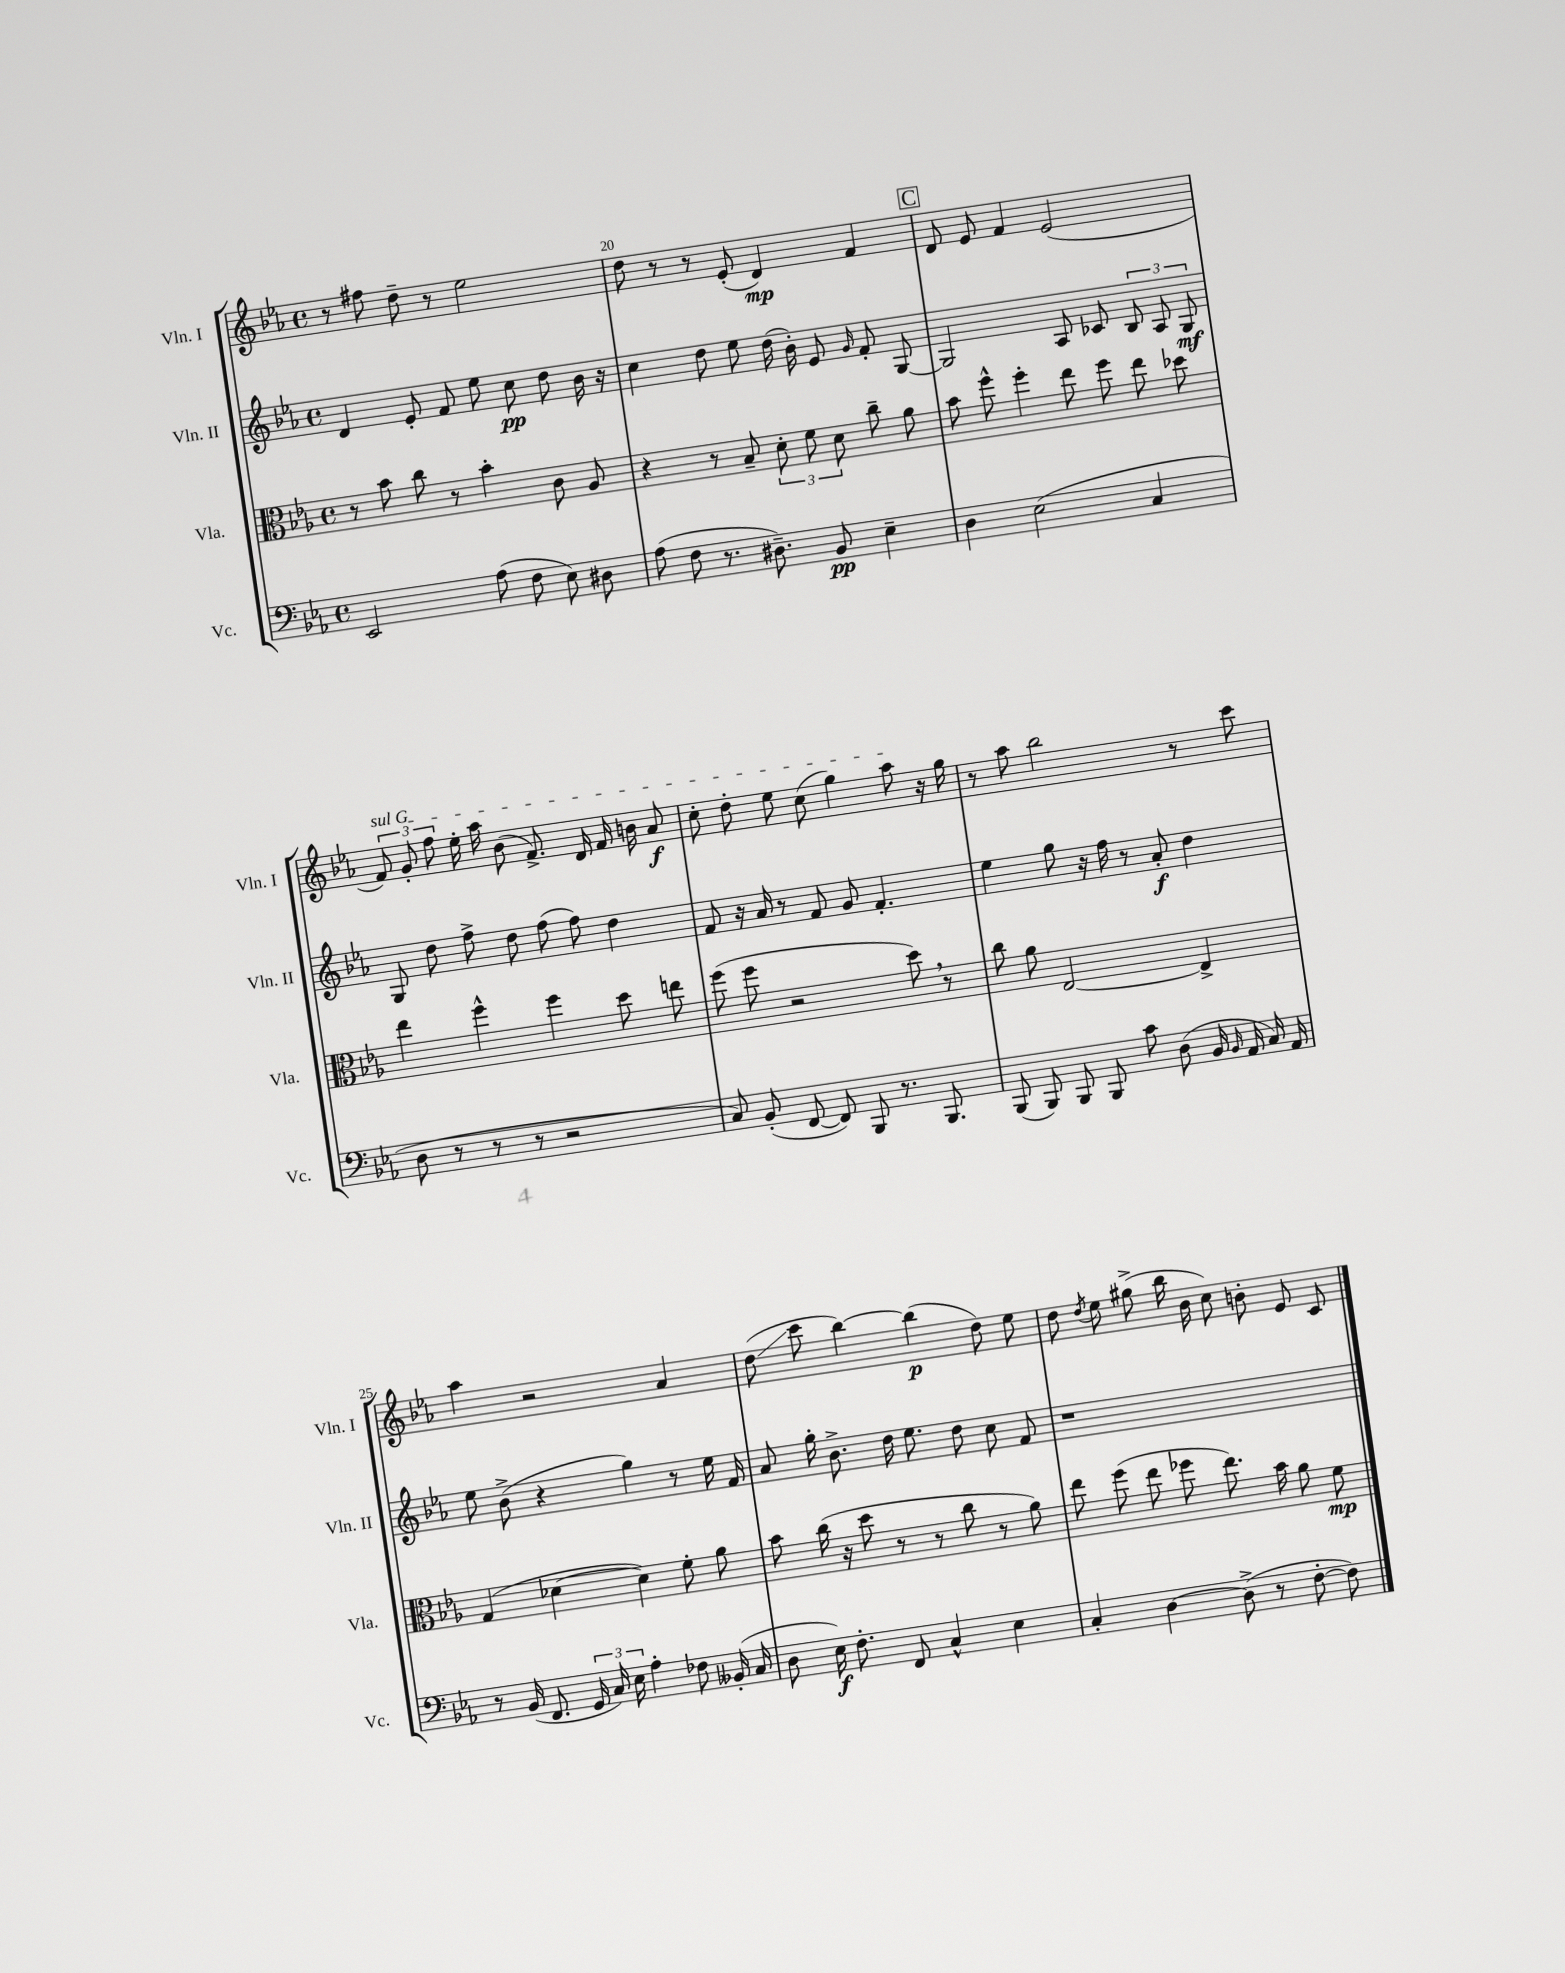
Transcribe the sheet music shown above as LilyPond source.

<<
\new StaffGroup <<
\new Staff = "s0" \with { instrumentName = "Vln. I" shortInstrumentName = "Vln. I" } {
    \clef treble \key ees \major \defaultTimeSignature \time 4/4
    \autoBeamOff r8 fis''8 d''8-- r8 ees''2 |
    d''8 r8 r8 ees'8-.( d'4\mp) f'4 |
    \mark \markup { \box "C" } d'8 ees'8 f'4 ees'2( |
    \tuplet 3/2 { \once \override TextSpanner.bound-details.left.text = \markup { \italic "sul G" } f'8\startTextSpan) g'8-. f''8 } ees''16-. aes''16 bes'8( f'8.->) d'16 f'16 b'16 aes'8\f |
    c''8-. d''8-. ees''8 c''8( g''4) aes''8\stopTextSpan r16 g''16 |
    r8 aes''8 bes''2 r8 c'''8 |
    aes''4 r2 aes'4 |
    d''8\glissando( c'''8 bes''4~) bes''4\p( d''8) ees''8 |
    d''8 \acciaccatura { d''8 } ees''8 gis''8->( bes''16 bes'16 c''8) b'8-. ees'8 c'8 \bar "|." |
}
\new Staff = "s1" \with { instrumentName = "Vln. II" shortInstrumentName = "Vln. II" } {
    \clef treble \key ees \major \defaultTimeSignature \time 4/4
    \autoBeamOff d'4 ees'8-. f'8 ees''8 c''8\pp d''8 bes'16 r16 |
    c''4 d''8 ees''8 d''16( bes'16-.) ees'8 \grace { g'16 } f'8-. g8~ |
    \mark \markup { \box "C" } g2 aes8 ces'8 \tuplet 3/2 { bes8 aes8 g8\mf } |
    g8 d''8 f''8-> d''8 f''8( f''8) d''4 |
    f'8 r16 aes'16 r8 f'8 g'8 f'4.-. |
    ees''4 g''8 r16 f''16 r8 aes'8-.\f d''4 |
    ees''8 bes'8->( r4 g''4) r8 ees''16 f'16 |
    aes'8 g''16-. bes'8.-> d''16 ees''8. d''8 c''8 f'8 |
    r1 \bar "|." |
}
\new Staff = "s2" \with { instrumentName = "Vla." shortInstrumentName = "Vla." } {
    \clef alto \key ees \major \defaultTimeSignature \time 4/4
    \autoBeamOff r8 bes'8 c''8 r8 bes'4-. c'8 aes8 |
    r4 r8 bes8-- \tuplet 3/2 { d'8-. f'8 d'8 } c''8-- aes'8 |
    \mark \markup { \box "C" } bes'8 f''8-^ f''4-. ees''8 f''8 ees''8 des''8 |
    ees''4 f''4-^ f''4 d''8 e''8 |
    f''8( f''8 r2 d''8) \breathe r8 |
    c''8 aes'8 ees2~ ees4-> |
    g4( des'4~ des'4) f'8-. aes'8 |
    bes'8 c''16( r16 d''8 r8 r8 c''8 r8 aes'8) |
    ees''8 f''8( ees''8 fes''8 ees''8.) bes'16 aes'8 f'8\mp \bar "|." |
}
\new Staff = "s3" \with { instrumentName = "Vc." shortInstrumentName = "Vc." } {
    \clef bass \key ees \major \defaultTimeSignature \time 4/4
    \autoBeamOff ees,2 aes8( f8 ees8) dis8 |
    aes8( f8 r8. dis8.--) bes,8\pp ees4-- |
    \mark \markup { \box "C" } d4 ees2( c4 |
    d8 r8 r8 r8 r2 |
    c8) bes,8-.( f,8~ f,8) bes,,8 r8. bes,,8. |
    bes,,8( bes,,8) bes,,8 bes,,8 c'8 d8( bes,16 \grace { bes,16 } aes,16 c16) aes,16 |
    r8 bes,16( f,8. \tuplet 3/2 { g,16 c16) ees16 } aes4-. fes8 beses,16-.( c16 |
    d8 ees16\f) f8.-. f,8 c4-^ ees4 |
    c4-. d4~ d8->( r8 f8~-. f8) \bar "|." |
}
>>
>>
\layout { \context { \Score currentBarNumber = #19 \override BarNumber.break-visibility = ##(#f #t #t) barNumberVisibility = #(every-nth-bar-number-visible 5) } }
